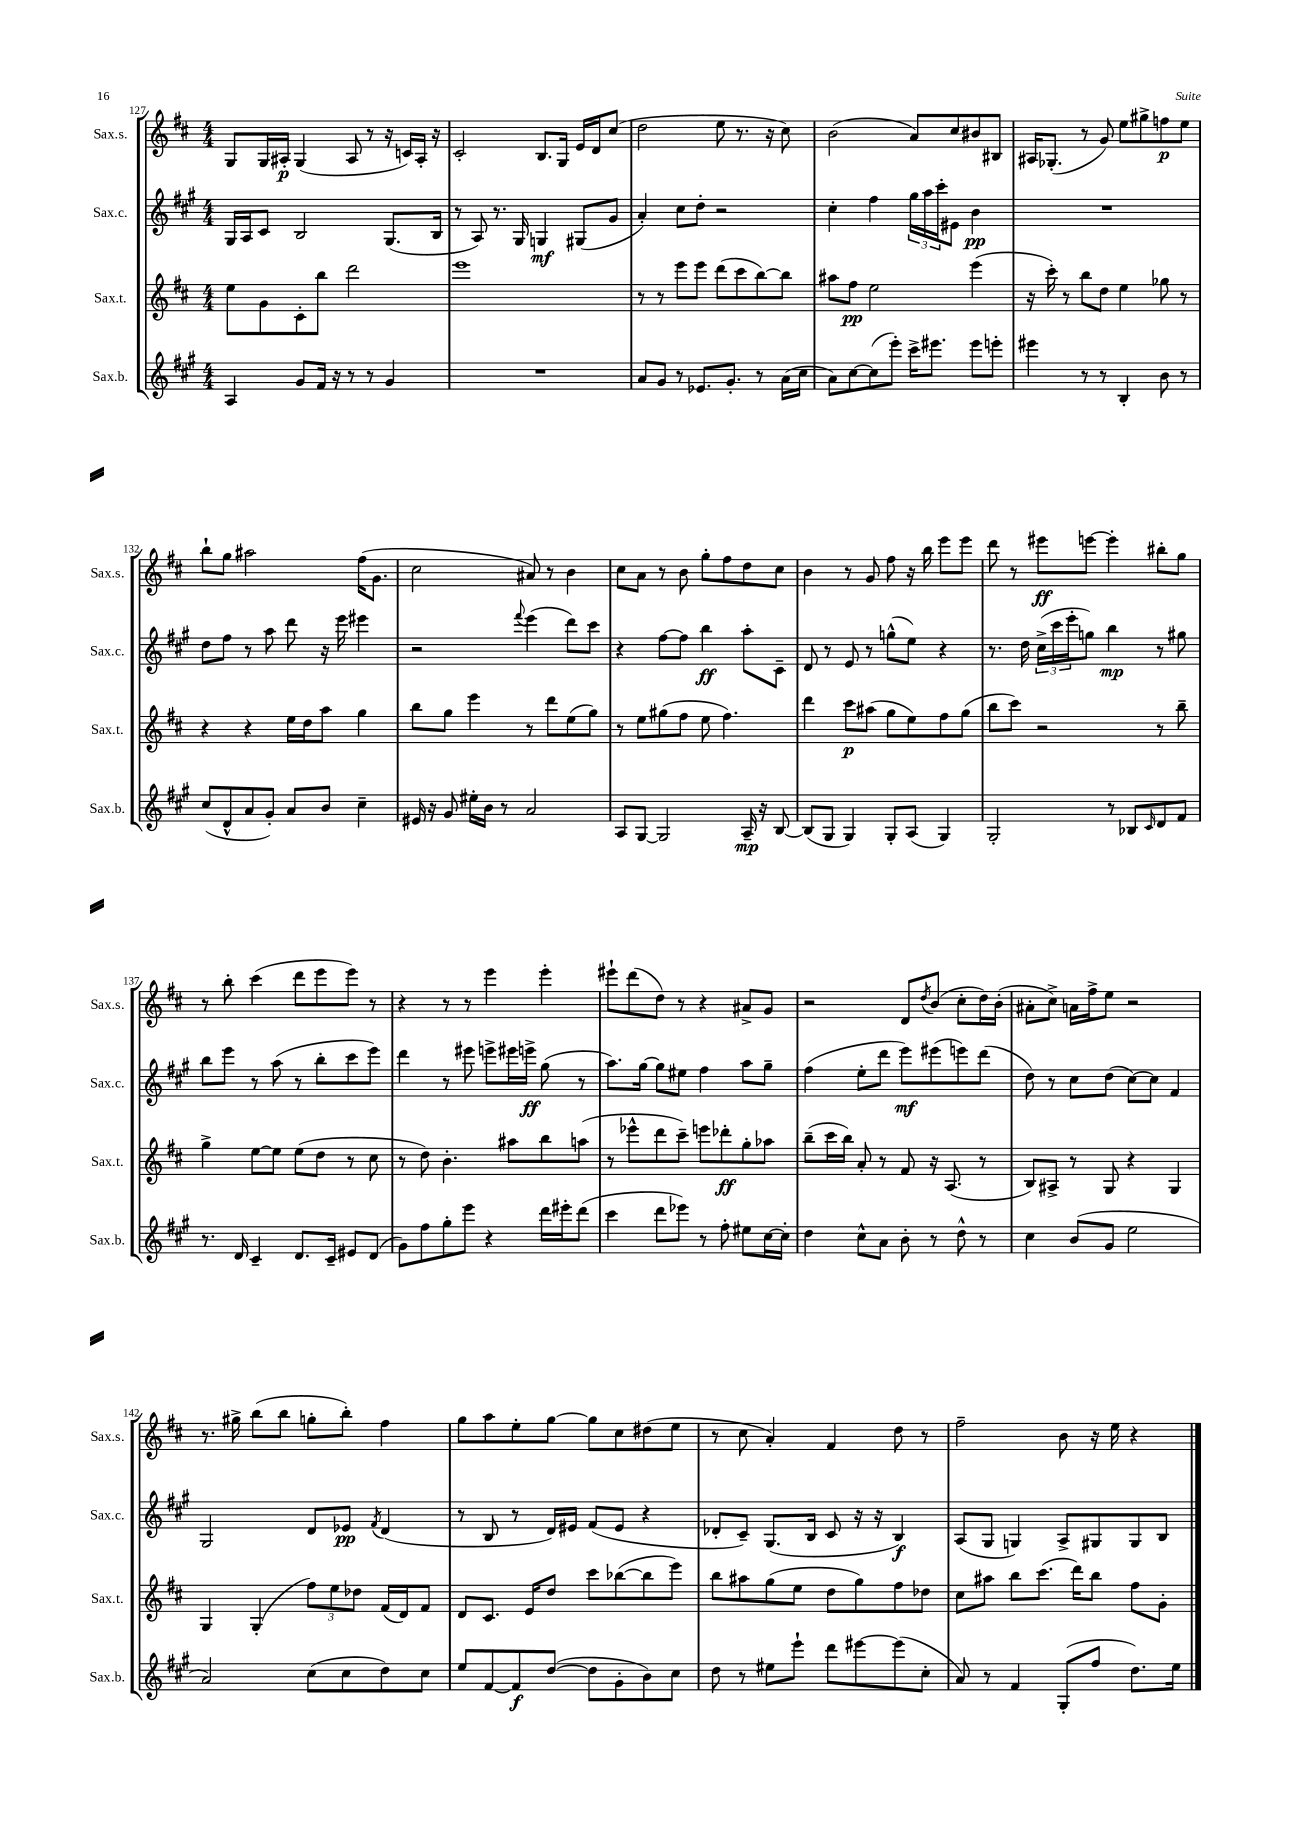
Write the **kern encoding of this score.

**kern	**kern	**kern	**kern
*staff4	*staff3	*staff2	*staff1
*clefG2	*clefG2	*clefG2	*clefG2
*k[f#c#g#]	*k[f#c#]	*k[f#c#g#]	*k[f#c#]
*M4/4	*M4/4	*M4/4	*M4/4
4A/	8ee\L	16G#/LL	8G/L
.	.	16A/J	.
.	8g\	8c#/J	16G/L
.	.	.	16A#'/JJ
8g#/L	8c#'\	2B/	(4G/
16f#/Jk	8bb\J	.	.
16r	.	.	.
8r	2ddd\	.	8A#/
8r	.	.	8r
4g#/	.	(8.G#/L	16r
.	.	.	16c/LL)
.	.	.	16A#'/JJ
.	.	16B/Jk	16r
=	=	=	=
1r	1eee	8r	2c#'/
.	.	8A/)	.
.	.	8.r	.
.	.	16G#/	.
.	.	4G/	8.B/L
.	.	.	16G/Jk
.	.	(8G#/L	16e/LL
.	.	.	16d/J
.	.	8g#/J	(8cc#/J
=	=	=	=
8a/L	8r	4a'/)	2dd\
8g#/J	8r	.	.
8r	8eee\L	8cc#\L	.
8.e-/L	8eee\J	8dd'\J	.
.	(8ddd\L	2r	8ee\
8.g#'/J	.	.	.
.	8ccc#\	.	8.r
8r	[8bb\)	.	.
.	.	.	16r
(16a\LL	8bb\]J	.	8cc#\)
16cc#\JJ	.	.	.
=	=	=	=
8a\L)	8aa#\L	4cc#'\	(2b\
[8cc#\	8ff#\J	.	.
(8cc#\]	2ee\	4ff#\	.
8eee'\J)	.	.	.
16ccc#^\LK	.	24gg#\LL	8a/L)
.	.	24aa\	.
8.eee#\J	.	.	.
.	.	24ccc#'\J	.
.	.	8e#\J	8cc#/
8eee#\L	(4eee\	4b\	8b#/
8eee'\J	.	.	8B#/J
=	=	=	=
4eee#\	16r	1r	16A#/LK
.	16ccc#'\)	.	(8.G-'/J
.	8r	.	.
8r	8bb\L	.	8r
8r	8dd\J	.	8g/)
4B'/	4ee\	.	8ee\L
.	.	.	8gg#^\
8b\	8gg-\	.	8ff\
8r	8r	.	8ee\J
=	=	=	=
(8cc#/L	4r	8dd\L	8bb`\L
8d^^/	.	8ff#\J	8gg\J
8a/	4r	8r	2aa#\
8g#'/J)	.	8aa\	.
8a/L	16ee\LL	8ddd\	.
.	16dd\J	.	.
8b/J	8aa\J	16r	.
.	.	16eee\	.
4cc#~\	4gg\	4eee#\	(16ff#\LK
.	.	.	8.g\J
=	=	=	=
16e#/	8bb\L	2r	2cc#\
16r	.	.	.
8g#/	8gg\J	.	.
16ee#'\LL	4eee\	.	.
16b\JJ	.	.	.
8r	.	.	.
.	.	8qqfff#/	.
2a/	8r	(4eee\	8a#/)
.	8ddd\L	.	8r
.	(8ee\	8ddd\L)	4b\
.	8gg\J)	8ccc#\J	.
=	=	=	=
8A/L	8r	4r	8cc#\L
[8G#/J	8ee\L	.	8a\J
2G#/]	(8gg#\	[8ff#\L	8r
.	8ff#\J	8ff#\]J	8b\
.	8ee\	4bb\	8gg'\L
.	4.ff#\)	.	8ff#\
16A~/	.	8aa'\L	8dd\
16r	.	.	.
[8B/	.	8c#~\J	8cc#\J
=	=	=	=
(8B/]L	4ddd\	8d/	4b\
8G#/J	.	8r	.
4G#/)	8ccc#\L	8e/	8r
.	(8aa#\J	8r	8g/
8G#'/L	8gg\L	(8gg^^\L	8ff#\
(8A/J	8ee\)	8ee\J)	16r
.	.	.	16bb\
4G#/)	8ff#\	4r	8eee\L
.	(8gg\J	.	8eee\J
=	=	=	=
2G#'/	8bb\L	8.r	8ddd\
.	8ccc#\J)	.	8r
.	.	16dd\	.
.	2r	(24cc#^\LL	8eee#\L
.	.	24ccc#\	.
.	.	24eee'\J	.
.	.	8gg\J)	[8eee\J
8r	.	4bb\	4eee'\]
8B-/L	.	.	.
16qqc#/	.	.	.
8d/	8r	8r	8bb#'\L
8f#/J	8bb~\	8gg#\	8gg\J
=	=	=	=
8.r	4gg^\	8bb\L	8r
.	.	8eee\J	8bb'\
16d/	.	.	.
4c#~/	[8ee\L	8r	(4ccc#\
.	8ee\]J	(8aa\	.
8.d/L	(8ee\L	8r	8ddd\L
.	8dd\J	8bb'\L	8eee\
16c#~/Jk	.	.	.
8e#/L	8r	8ccc#\	8eee\J)
(8d/J	8cc#\	8eee\J)	8r
=	=	=	=
8g#\L)	8r	4ddd\	4r
8ff#\	8dd\)	.	.
8gg#'\	4.b'\	8r	8r
8eee\J	.	8eee#\	8r
4r	.	8eee^\L	4eee\
.	8aa#\L	16eee#\L	.
.	.	16eee^\JJ	.
16ddd\LL	8bb\	(8gg#\	4eee'\
16eee#'\J	.	.	.
(8ddd\J	(8aa\J	8r	.
=	=	=	=
4ccc#\	8r	8.aa\L)	8eee#`\L
.	8eee-^^\L	.	(8ddd\
.	.	[16gg#\Jk	.
8ddd\L	8ddd\	8gg#\]L	8dd\J)
8eee-\J)	8ccc#~\J)	8ee#\J	8r
8r	8eee\L	4ff#\	4r
8ff#'\	8ddd-'\	.	.
8ee#\L	8gg'\	8aa\L	8a#^/L
[16cc#\L	8aa-\J	8gg#~\J	8g/J
16cc#'\]JJ	.	.	.
=	=	=	=
4dd\	(8bb~\L	(4ff#\	2r
.	16ccc#\L	.	.
.	16bb\JJ)	.	.
8cc#^^\L	8a'/	8ee'\L	.
8a\J	8r	8ddd\J	.
8b'\	8f#/	8eee\L)	8d/L
.	.	.	8qdd/
8r	16r	(8eee#\	(8b/J
.	(8.A/	.	.
8dd^^\	.	8eee\)	8cc#'\L
8r	8r	(8ddd\J	16dd\L)
.	.	.	(16b'\JJ
=	=	=	=
4cc#\	8B/L)	8dd\)	8a#'\L
.	8A#^/J	8r	8cc#^\J)
(8b/L	8r	8cc#\L	16a\LL
.	.	.	16ff#^\J
8g#/J	8G/	(8dd\J	8ee\J
2ee\	4r	[8cc#\L)	2r
.	.	8cc#\]J	.
.	4G/	4f#/	.
=	=	=	=
2a/)	4G/	2G#/	8.r
.	.	.	16gg#^\
.	(4G'/	.	(8bb\L
.	.	.	8bb\J
(8cc#\L	12ff#\L)	8d/L	8gg'\L
.	12ee\	.	.
8cc#\	.	8e-/J	8bb'\J)
.	12dd-\J	.	.
.	.	8qf#/	.
8dd\)	(16f#/LL	(4d/	4ff#\
.	16d/J)	.	.
8cc#\J	8f#/J	.	.
=	=	=	=
8ee/L	8d/L	8r	8gg\L
[8f#/	8.c#/J	8B/	8aa\
8f#/]	.	8r	8ee'\
.	16e/LK	.	.
([8dd/J	8dd/J	16d/LL)	[8gg\J
.	.	16e#/JJ	.
8dd\]L	8ccc#\L	(8f#/L	8gg\]L
8g#'\	([8bb-\	8e#/J	8cc#\
8b\)	8bb-\]	4r	(8dd#\
8cc#\J	8eee\J)	.	8ee\J
=	=	=	=
8dd\	8bb\L	8d-'/L	8r
8r	8aa#\	8c#~/J)	8cc#\
8ee#\L	(8gg\	(8.G#/L	4a'/)
8eee`\J	8ee\J	.	.
.	.	16B/Jk	.
8ddd\L	8dd\L	8c#/	4f#/
[8eee#\	8gg\)	16r	.
.	.	16r	.
(8eee#\]	8ff#\	4B/)	8dd\
8cc#'\J	8dd-\J	.	8r
=	=	=	=
8a/)	8cc#\L	(8A/L	2ff#~\
8r	8aa#\J	8G#/J	.
4f#/	8bb\L	4G/)	.
.	(8.ccc#\J	.	.
(8G#'/L	.	8A^/L	8b\
.	16ddd\LK)	.	.
8ff#/J	8bb\J	8G#/	16r
.	.	.	16ee\
8.dd\L)	8ff#\L	8G#/	4r
.	8g'\J	8B/J	.
16ee\Jk	.	.	.
==	==	==	==
*-	*-	*-	*-
